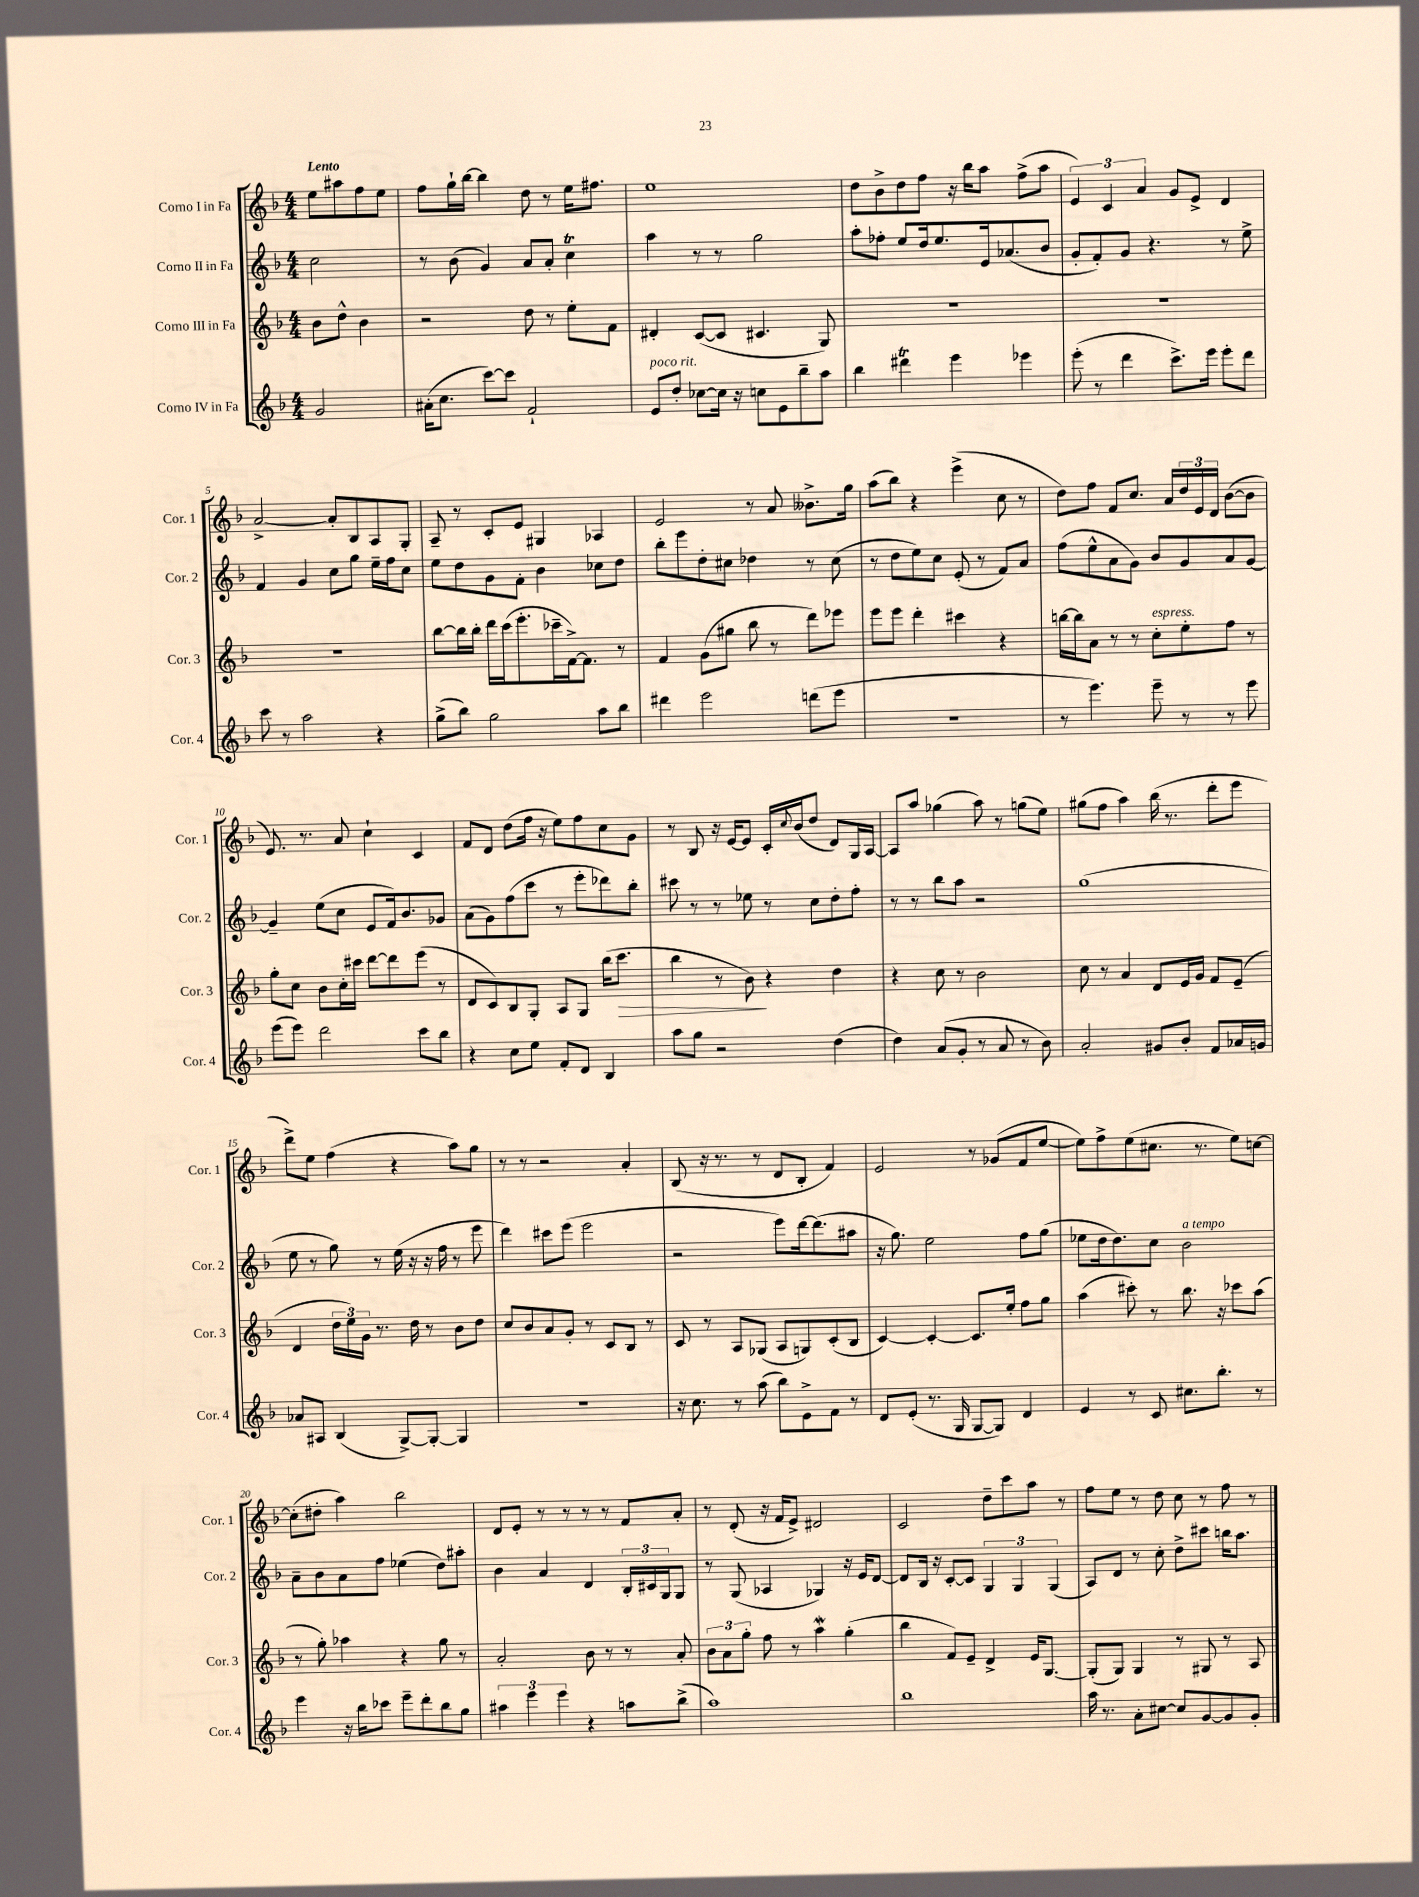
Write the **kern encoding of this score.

**kern	**kern	**dynam	**kern	**kern
*part4	*part3	*part3	*part2	*part1
*staff4	*staff3	*staff3	*staff2	*staff1
*I"Corno IV in Fa	*I"Corno III in Fa	*	*I"Corno II in Fa	*I"Corno I in Fa
*I'Cor. 4	*I'Cor. 3	*	*I'Cor. 2	*I'Cor. 1
*clefG2	*clefG2	*	*clefG2	*clefG2
*k[b-]	*k[b-]	*	*k[b-]	*k[b-]
*M4/4	*M4/4	*	*M4/4	*M4/4
=	=	=	=	=
!	!	!	!	!LO:TX:a:B:t=Lento
2g/	8b-\L	.	2cc\	8ee\L
.	8dd^^\J	.	.	8aa#X\
.	4b-\	.	.	8ff\
.	.	.	.	8ee\J
=1	=1	=1	=1	=1
(16a#X'\KL	2r	.	8r	8ff\L
8.cc\J	.	.	.	.
.	.	.	(8b-\	16gg`\L
.	.	.	.	[16bb-\JJ
[8ccc\L)	.	.	4g/)	4bb-\]
8ccc\J]	.	.	.	.
2f`/	8dd\	.	8a/L	8dd\
.	8r	.	8a'/J	8r
.	8ee'\L	.	4ccT\	16ee\KL
.	.	.	.	8.ff#X\J
.	8f\J	.	.	.
=2	=2	=2	=2	=2
!LO:TX:a:i:t=poco rit.	!	!	!	!
8e/L	4d#X'/	.	4aa\	1ee
8dd'/J	.	.	.	.
[8cc-X\L	([8c/L	.	8r	.
16cc-\Jk]	8c/J]	.	8r	.
16r	.	.	.	.
8ccn\L	4.c#X/	.	2gg\	.
8e\	.	.	.	.
8bb-~\	.	.	.	.
8aa\J	8G/)	.	.	.
=3	=3	=3	=3	=3
4bb-\	1r	.	8aa'\L	8dd\L
.	.	.	8ff-X'\J	8b-^\
4ddd#Xt\	.	.	8ee/L	8dd\
.	.	.	16dd/k	8ff\J
.	.	.	8.ee/	.
4eee\	.	.	.	16r
.	.	.	.	16bb-\KL
.	.	.	16e/k	8aa\J
.	.	.	(8.a-X/	.
4eee-X\	.	.	.	(8ff^\L
.	.	.	8b-/J	8aa\J
=4	=4	=4	=4	=4
(8eee'\	1r	.	8g'/L	6e/)
8r	.	.	8f'/)	.
.	.	.	.	6c/
4ddd\	.	.	8g/J	.
.	.	.	.	6a/
.	.	.	4.r	.
8.ccc^\L)	.	.	.	8g/L
.	.	.	.	8e^/J
16eee\Jk	.	.	.	.
8eee'\L	.	.	8r	4d/
8ddd\J	.	.	8ee^\	.
!!LO:LB:g=z
=5	=5	=5	=5	=5
8ccc\	1r	.	4f/	[2a^/
8r	.	.	.	.
2aa\	.	.	4g/	.
.	.	.	8cc\L	8a'/L]
.	.	.	8gg\J	8B-/
4r	.	.	16ee~\LL	8A/
.	.	.	16ff\J	.
.	.	.	8cc\J	8G'/J
=6	=6	=6	=6	=6
(8gg^\L	[8bb-\L	.	8ee\L	8A~/
8bb-\J)	16bb-\L]	.	8dd\	8r
.	16bb-'\JJ	.	.	.
2gg\	16ddd\LL	.	8g\	8c'/L
.	(16ccc\J	.	.	.
.	8.eee'\	.	8f'\J	8e/J
.	.	.	4b-\	4G#X/
.	16ccc-X~\L	.	.	.
.	[16f^\J)	.	.	.
.	8.f\J]	.	.	.
8aa\L	.	.	8cc-X\L	4A-X/
8bb-\J	8r	.	8dd\J	.
=7	=7	=7	=7	=7
4ddd#X\	4f/	.	8bb-'\L	2e/
.	.	.	8eee\	.
2eee\	(8g\L	.	8dd'\	.
.	8gg#X\J	.	8cc#X\J	.
.	8bb-\	.	4dd-X\	8r
.	8r	.	.	8a/
(8dddn\L	8ddd\L)	.	8r	8.b--X^\L
8eee\J	8eee-X\J	.	(8cc#\	.
.	.	.	.	16gg\Jk
=8	=8	=8	=8	=8
1r	8eee\L	.	8r	(8aa\L
.	8eee\J	.	8dd\L	8bb-\J)
.	4ddd'\	.	8ee\)	4r
.	.	.	8cc\J	.
.	4ccc#X\	.	(8e'/	(4eee^\
.	.	.	8r	.
.	4r	.	8f/L)	8cc\
.	.	.	8a/J	8r
=9	=9	=9	=9	=9
8r	[16bbn\LL	.	(8ff\L	8dd\L)
.	16bb\J]	.	.	.
4.eee\)	8a\J	.	8ee^^\	8ff\J
.	8r	.	8a\	8f/L
.	8r	.	8g\J)	8.cc/J
!	!LO:TX:a:i:t=espress.	!	!	!
8eee~\	8cc'\L	.	8b-/L	.
.	.	.	.	16a/LL
8r	8ee'\	.	8g/	24dd/
.	.	.	.	24e/
.	.	.	.	24d/JJ
8r	8ff\J	.	8a/	([8b-\L
8eee\	8r	.	[8g/J	8b-\J]
!!LO:LB:g=z
=10	=10	=10	=10	=10
(8eee\L	8gg'\L	.	4g~/]	8.e/)
8eee\J)	8cc\J	.	.	.
.	.	.	.	8.r
2ddd\	8b-\L	.	(8ee\L	.
.	16cc'\L	.	8cc\J	8a/
.	16ccc#X\JJ	.	.	.
.	[8ddd\L	.	8e/L	4cc`\
.	8ddd\]	.	16f/k)	.
.	.	.	8.b-/	.
8ccc\L	(8eee\J	.	.	4c/
8bb-\J	8r	.	8g-X/J	.
=11	=11	=11	=11	=11
4r	8d/L	.	(8a\L	8f/L
.	8c/)	.	8g\)	8d/J
8cc\L	8B-/	.	(8ff\	(8dd\L
8ee\J	8G'/J	.	8ccc\J	16ff\Jk
.	.	.	.	16r
8f'/L	8A/L	.	8r	8ee\L)
8d/J	8G/J	.	8eee'\L	8ff\
4B-/	(16bb-\KL	.	8ddd-X\)	8cc\
!	!	!LO:HP:b	!	!
.	8.ccc\J	>	.	.
.	.	.	8bb-'\J	8g\J
=12	=12	=12	=12	=12
8aa\L	4bb-\	.	8ccc#X\	8r
8gg\J	.	.	8r	8B-/
2r	8r	.	8r	16r
.	.	.	.	[16e/KL
.	8b-\)	.	8ee-X\	8e/J]
.	4r	]	8r	16c'/LL
.	.	.	.	8qqcc/
.	.	.	.	(16b-/J
.	.	.	8cc\L	8dd/J
(4dd\	4dd\	.	8dd'\	8d/L)
.	.	.	8ff'\J	16G/L
.	.	.	.	[16A/JJ
=13	=13	=13	=13	=13
4dd\)	4r	.	8r	8A/L]
.	.	.	8r	8aa/J
(8a/L	8cc\	.	8bb-\L	(4gg-X\
8g'/J	8r	.	8aa\J	.
8r	2b-\	.	2r	8aa\)
8a/	.	.	.	8r
8r	.	.	.	(8ggn\L
8b-\)	.	.	.	8ee\J)
=14	=14	=14	=14	=14
2a'/	8cc\	.	(1gg	(8gg#X\L
.	8r	.	.	8ff\J
.	4a/	.	.	4aa\)
8g#X/L	8d/L	.	.	(16bb-\
.	.	.	.	8.r
8b-'/J	16e/L	.	.	.
.	16g/JJ	.	.	.
8f/L	8f/L	.	.	8ddd'\L
16a-X/L	(8e~/J	.	.	8eee\J
16gn/JJ	.	.	.	.
!!LO:LB:g=z
=15	=15	=15	=15	=15
8a-X/L	4d/	.	8ee\	8ddd^\L)
8A#X/J	.	.	8r	8ee\J
(4B-/	24dd\LL	.	8gg\)	(4ff\
.	24ee\)	.	.	.
.	24g\JJ	.	.	.
.	8.r	.	8r	.
[8G^/L)	.	.	(16ee\	4r
.	16dd\	.	16r	.
8G'/J_	8r	.	16r	.
.	.	.	16ff\	.
4G/]	8b-\L	.	8r	8aa\L)
.	8dd\J	.	8eee\	8gg\J
=16	=16	=16	=16	=16
1r	8cc/L	.	4ddd\)	8r
.	8b-/	.	.	8r
.	8a/	.	8ccc#X\L	2r
.	8g'/J	.	(8eee\J	.
.	8r	.	2eee\	.
.	8c/L	.	.	.
.	8B-/J	.	.	4a'/
.	8r	.	.	.
=17	=17	=17	=17	=17
16r	8c/	.	2r	(8B-/
8.cc\	.	.	.	.
.	8r	.	.	16r
.	.	.	.	8.r
8r	8A/L	.	.	.
(8aa\	(8G-X/J	.	.	8r
8bb-\L)	8A/L	.	8eee\L)	8d/L
8e^\	8Gn/)	.	[16ddd\k	8B-'/J
.	.	.	(8.ddd\]	.
8f\J	(8c'/	.	.	4f/)
8r	8B-/J	.	8aa#X\J	.
=18	=18	=18	=18	=18
8d/L	[4c/)	.	16r	2e/
.	.	.	8.gg\)	.
(8e'/J	.	.	.	.
8.r	4c'/_	.	2ee\	.
16G/	.	.	.	.
[8G/L	8.c/L]	.	.	8r
8G/J])	.	.	.	(8g-X/L
.	16ee'/Jk	.	.	.
4d/	8ff\L	.	8ff\L	8f/
.	8gg\J	.	(8gg\J	[8ee/J
=19	=19	=19	=19	=19
4e/	(4aa\	.	8ee-X\L	8ee\L])
.	.	.	16dd\k	8ff^\
.	.	.	8.dd\)	.
8r	8ccc#X'\)	.	.	(8ee\
8c/	8r	.	8cc\J	8.cc#X\J
!	!	!	!LO:TX:a:i:t=a tempo	!
8.cc#X\L	8.bb-\	.	2b-\	.
.	.	.	.	8.r
8.bb-'\J	16r	.	.	.
.	8ccc-X\L	.	.	8ee\L)
8r	(8aa\J	.	.	[8ccn\J
!!LO:LB:g=z
=20	=20	=20	=20	=20
4eee\	8r	.	8a~\L	(8cc'\L]
.	8gg'\)	.	8b-\	8dd#X'\J
16r	4aa-X\	.	8a\	4aa\)
16bb-\KL	.	.	.	.
8ccc-X\J	.	.	8ff\J	.
8eee~\L	4r	.	(4ee-X\	2bb-\
8ddd'\	.	.	.	.
8bb-\	8gg\	.	8dd\L)	.
8gg\J	8r	.	8aa#X'\J	.
=21	=21	=21	=21	=21
6aa#X\	2a'/	.	4b-\	8d/L
.	.	.	.	8e'/J
6eee\	.	.	.	.
.	.	.	4a/	8r
6eee\	.	.	.	.
.	.	.	.	8r
4r	8b-\	.	4d/	8r
.	8r	.	.	8r
8aan\L	8r	.	24B-'/LL	8f/L
.	.	.	24c#X/	.
.	.	.	24G/J	.
(8bb-^\J	8a'/	.	8G/J	8a'/J
=22	=22	=22	=22	=22
1aa)	12b-\L	.	8r	8r
.	12a\	.	.	.
.	.	.	(8G/	(8d'/
.	12gg'\J	.	.	.
.	8ff\	.	4A-X/	16r
.	.	.	.	16f/KL
.	8r	.	.	8e^/J)
.	4aaW\	.	4G-X/)	2d#X/
.	(4gg'\	.	16r	.
.	.	.	16e/KL	.
.	.	.	[8d/J	.
=23	=23	=23	=23	=23
1bb-	4bb-\	.	8d/L]	2c/
.	.	.	16B-/Jk	.
.	.	.	16r	.
.	8f/L)	.	[8c'/L	.
.	8e~/J	.	8c/J]	.
.	4d^/	.	6G/	8dd~\L
.	.	.	.	8ccc\
.	.	.	6G/	.
.	16e/KL	.	.	8aa\J
.	[8.G/J	.	.	.
.	.	.	(6G/	.
.	.	.	.	8r
=24	=24	=24	=24	=24
16aa\	(8G'/L]	.	8A/L)	8ff\L
8.r	.	.	.	.
.	8G/J)	.	8d/J	8ee\J
8a'\L	4G/	.	8r	8r
[8cc#X\J	.	.	8cc'\	8dd\
8cc#/L]	8r	.	8dd^\L	8cc\
[8g/	8G#X/	.	8ccc#X\J	8r
8g/]	8r	.	16bbn\KL	8ff\
.	.	.	8.aa\J	.
8g'/J	8A/	.	.	8r
==	==	==	==	==
*-	*-	*-	*-	*-
